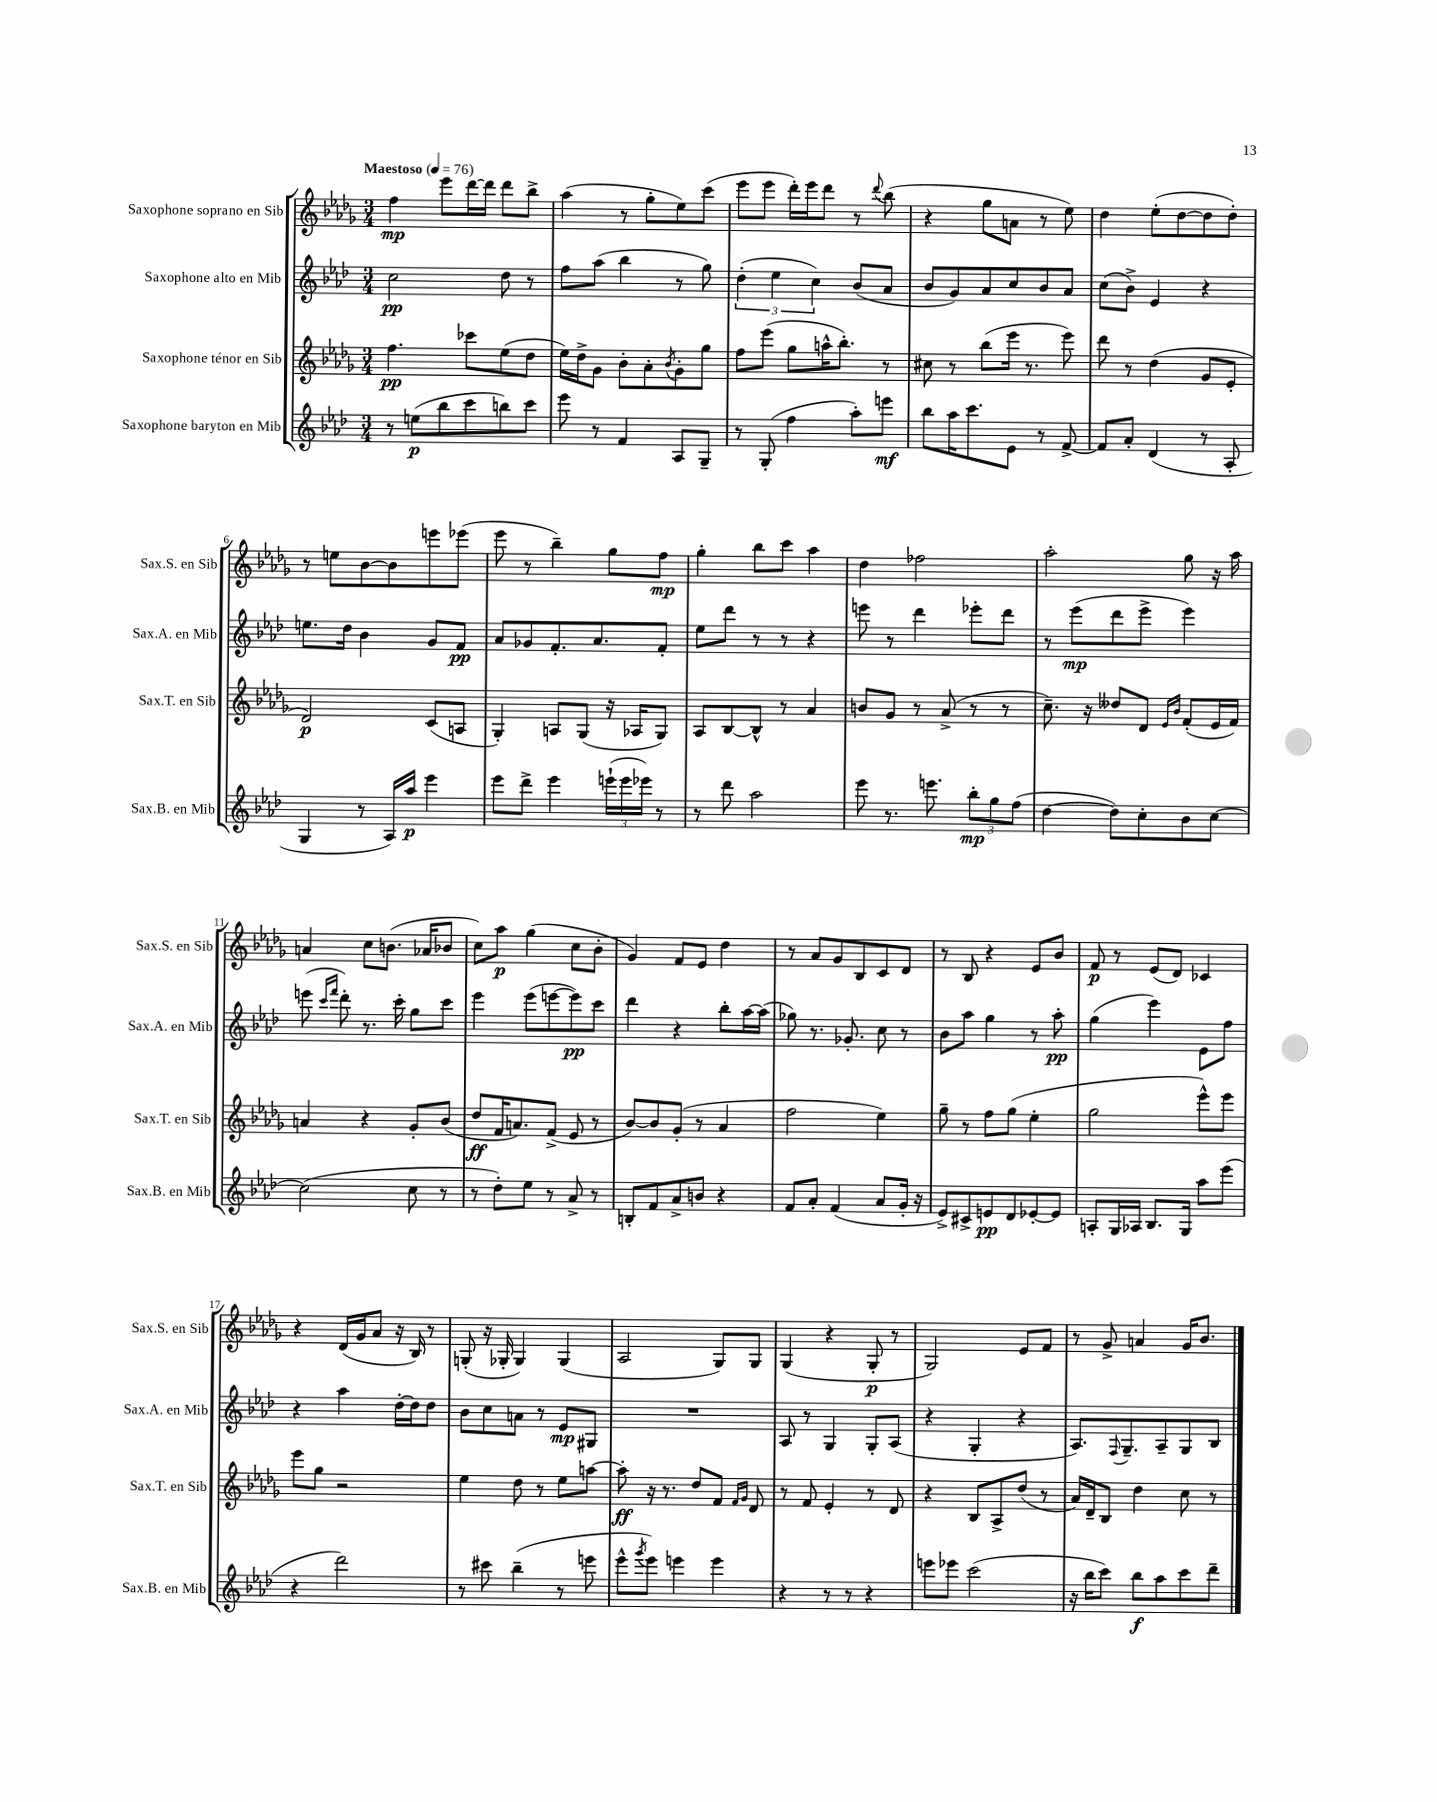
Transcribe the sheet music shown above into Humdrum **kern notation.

**kern	**dynam	**kern	**dynam	**kern	**dynam	**kern	**dynam
*part4	*part4	*part3	*part3	*part2	*part2	*part1	*part1
*staff4	*staff4	*staff3	*staff3	*staff2	*staff2	*staff1	*staff1
*I"Saxophone baryton en Mib	*	*I"Saxophone ténor en Sib	*	*I"Saxophone alto en Mib	*	*I"Saxophone soprano en Sib	*
*I'Sax.B. en Mib	*	*I'Sax.T. en Sib	*	*I'Sax.A. en Mib	*	*I'Sax.S. en Sib	*
*clefG2	*	*clefG2	*	*clefG2	*	*clefG2	*
*k[b-e-a-d-]	*	*k[b-e-a-d-g-]	*	*k[b-e-a-d-]	*	*k[b-e-a-d-g-]	*
*M3/4	*	*M3/4	*	*M3/4	*	*M3/4	*
*MM76	*	*MM76	*	*MM76	*	*MM76	*
=1	=1	=1	=1	=1	=1	=1	=1
!	!	!	!	!	!	!LO:TX:a:B:t=Maestoso	!
8r	.	4.ff\	pp	2cc\	pp	4ff\	mp
(8een\L	p	.	.	.	.	.	.
8bb-\	.	.	.	.	.	8eee-\L	.
8ccc\	.	8ccc-X\L	.	.	.	[16ddd-\L	.
.	.	.	.	.	.	16ddd-\JJ]	.
8bbn\)	.	(8ee-\	.	8dd-\	.	8ddd-\L	.
8ccc\J	.	8dd-\J	.	8r	.	8bb-^\J	.
=2	=2	=2	=2	=2	=2	=2	=2
8eee-\	.	16ee-\LL)	.	8ff\L	.	(4aa-\	.
.	.	16dd-^\J	.	.	.	.	.
8r	.	8g-\J	.	(8aa-\J	.	.	.
4f/	.	8b-'\L	.	4bb-\	.	8r	.
.	.	8a-'\	.	.	.	8gg-'\L	.
.	.	8qb-/	.	.	.	.	.
8A-/L	.	8g-'\	.	8r	.	8ee-\)	.
8G~/J	.	8gg-\J	.	8gg\)	.	(8ccc\J	.
=3	=3	=3	=3	=3	=3	=3	=3
8r	.	8ff\L	.	(6dd-'\	.	8eee-\L	.
(8G'/	.	(8eee-\J	.	.	.	8eee-\J	.
.	.	.	.	6ee-\	.	.	.
4ff\	.	8gg-\L	.	.	.	16ddd-'\LL)	.
.	.	.	.	.	.	16eee-\J	.
.	.	.	.	6cc\)	.	.	.
.	.	16aan^^\K	.	.	.	8ddd-\J	.
.	.	8.bb-'\J)	.	.	.	.	.
8aa-'\L)	.	.	.	(8b-/L	.	8r	.
.	.	.	.	.	.	8qqddd-/	.
8eeen\J	mf	8r	.	8a-/J	.	(8bb-\	.
=4	=4	=4	=4	=4	=4	=4	=4
8bb-\L	.	8cc#X\	.	8b-/L	.	4r	.
16aa-\K	.	8r	.	8g/)	.	.	.
8.ccc\	.	.	.	.	.	.	.
.	.	(8bb-\L	.	8a-/	.	8gg-\L	.
8e-\J	.	16eee-\Jk	.	8cc/	.	8an\J	.
.	.	8.r	.	.	.	.	.
8r	.	.	.	8b-/	.	8r	.
[8f^/	.	8eee-\)	.	8a-/J	.	8ee-\)	.
=5	=5	=5	=5	=5	=5	=5	=5
8f/L]	.	8ddd-\	.	(8cc\L	.	4dd-\	.
8a-'/J	.	8r	.	8b-^\J)	.	.	.
(4d-/	.	(4dd-\	.	4e-/	.	(8ee-'\L	.
.	.	.	.	.	.	[8dd-\	.
8r	.	8g-/L	.	4r	.	8dd-\]	.
8A-'/	.	8e-'/J	.	.	.	8dd-'\J)	.
!!LO:LB:g=z
=6	=6	=6	=6	=6	=6	=6	=6
4G/	.	2d-/)	p	8.een\L	.	8r	.
.	.	.	.	.	.	8een\L	.
.	.	.	.	16dd-\Jk	.	.	.
8r	.	.	.	4b-\	.	[8b-\	.
16A-/LL)	.	.	.	.	.	8b-\]	.
16aa-/JJ	p	.	.	.	.	.	.
4eee-\	.	(8c/L	.	8g/L	.	8eeen\	.
.	.	8An/J	.	8f/J	pp	(8eee-X\J	.
=7	=7	=7	=7	=7	=7	=7	=7
8eee-\L	.	4G-'/)	.	8a-/L	.	8eee-\	.
8ddd-^\J	.	.	.	8g-X/	.	8r	.
4eee-\	.	8An/L	.	8.f'/	.	4bb-~\)	.
.	.	(8G-/J	.	.	.	.	.
.	.	.	.	8.a-/	.	.	.
(24eeen`\LL	.	16r	.	.	.	8gg-\L	.
24eee\	.	.	.	.	.	.	.
.	.	16A-X/KL	.	.	.	.	.
24eee-X\JJ)	.	.	.	.	.	.	.
8r	.	8G-/J)	.	8f'/J	.	8ff\J	mp
=8	=8	=8	=8	=8	=8	=8	=8
8r	.	8A-/L	.	8ee-\L	.	4gg-'\	.
8ddd-\	.	[8B-/	.	8ddd-\J	.	.	.
2aa-\	.	8B-^^/J]	.	8r	.	8bb-\L	.
.	.	8r	.	8r	.	8ccc\J	.
.	.	4a-/	.	4r	.	4aa-\	.
=9	=9	=9	=9	=9	=9	=9	=9
8eee-\	.	8bn/L	.	8eeen\	.	4dd-\	.
8.r	.	8g-/J	.	8r	.	.	.
.	.	8r	.	4ddd-\	.	2ff-X\	.
8.eeen\	.	.	.	.	.	.	.
.	.	(8a-^/	.	.	.	.	.
12bb-'\L	mp	8r	.	8eee-X'\L	.	.	.
12gg\	.	.	.	.	.	.	.
.	.	8r	.	8ddd-\J	.	.	.
(12ff\J	.	.	.	.	.	.	.
=10	=10	=10	=10	=10	=10	=10	=10
[4dd-\	.	8.cc~\)	.	8r	.	2aa-'\	.
.	.	.	.	(8eee-\L	mp	.	.
.	.	16r	.	.	.	.	.
8dd-\L])	.	8dd--X/L	.	8ddd-\	.	.	.
8cc'\	.	8d-/J	.	8eee-^\J	.	.	.
.	.	16qqe-/LL	.	.	.	.	.
.	.	16qqb-/JJ	.	.	.	.	.
8b-\	.	(8f'/L	.	4eee-\)	.	8gg-\	.
[8cc\J	.	16e-/L	.	.	.	16r	.
.	.	16f/JJ)	.	.	.	16aa-\	.
!!LO:LB:g=z
=11	=11	=11	=11	=11	=11	=11	=11
(2cc\]	.	4an/	.	(8eeen\	.	4an/	.
.	.	.	.	16qqccc/LL	.	.	.
.	.	.	.	16qqfff/JJ	.	.	.
.	.	.	.	8ddd-'\)	.	.	.
.	.	4r	.	8.r	.	8cc\L	.
.	.	.	.	.	.	(8.bn\J	.
.	.	.	.	16ccc'\	.	.	.
8cc\	.	8g-'/L	.	8gg\L	.	.	.
.	.	.	.	.	.	16a-X/KL	.
8r	.	(8b-/J	.	8ccc\J	.	8b-X/J	.
=12	=12	=12	=12	=12	=12	=12	=12
8r	.	8dd-/L	ff	4eee-\	.	8cc\L)	.
8dd-'\L)	.	16f/K	.	.	.	8aa-\J	p
.	.	8.an/)	.	.	.	.	.
8ee-\J	.	.	.	(8eee-\L	.	(4gg-\	.
8r	.	(8f^/J	.	[8eeen\	.	.	.
8a-^/	.	8e-/	.	8eee\])	pp	8cc\L	.
8r	.	8r	.	8ccc\J	.	8b-'\J	.
=13	=13	=13	=13	=13	=13	=13	=13
8Bn'/L	.	[8b-/L)	.	4ddd-\	.	4g-/)	.
8f/	.	8b-/]	.	.	.	.	.
8a-^/	.	(8g-'/J	.	4r	.	8f/L	.
8bn/J	.	8r	.	.	.	8e-/J	.
4r	.	4a-/	.	8bb-'\L	.	4dd-\	.
.	.	.	.	[16aa-\L	.	.	.
.	.	.	.	(16aa-\JJ]	.	.	.
=14	=14	=14	=14	=14	=14	=14	=14
8f/L	.	2ff\	.	8gg-X\)	.	8r	.
8a-'/J	.	.	.	8.r	.	8a-/L	.
(4f/	.	.	.	.	.	8g-/	.
.	.	.	.	8.g-X'/	.	.	.
.	.	.	.	.	.	8B-/	.
8a-/L	.	4ee-\)	.	8cc\	.	8c/	.
16g'/Jk	.	.	.	8r	.	8d-/J	.
16r	.	.	.	.	.	.	.
=15	=15	=15	=15	=15	=15	=15	=15
8e-^/L)	.	8gg-~\	.	8b-\L	.	8r	.
8c#X^/	.	8r	.	8aa-\J	.	8B-/	.
8en/	pp	8ff\L	.	4gg\	.	4r	.
8d-/	.	(8gg-\J	.	.	.	.	.
[8e-X'/	.	4ee-'\	.	8r	.	8e-/L	.
8e-/J]	.	.	.	8aa-'\	pp	8b-/J	.
=16	=16	=16	=16	=16	=16	=16	=16
8An'/L	.	2gg-\	.	(4gg\	.	8f/	p
16G/L	.	.	.	.	.	8r	.
16A-X/JJ	.	.	.	.	.	.	.
8.B-/L	.	.	.	4eee-\)	.	(8e-/L	.
.	.	.	.	.	.	8d-/J)	.
16G/Jk	.	.	.	.	.	.	.
8aa-\L	.	8eee-^^\L)	.	8e-\L	.	4c-X/	.
(8eee-\J	.	8eee-\J	.	8ff\J	.	.	.
!!LO:LB:g=z
=17	=17	=17	=17	=17	=17	=17	=17
4r	.	8eee-\L	.	4r	.	4r	.
.	.	8gg-\J	.	.	.	.	.
2ddd-\)	.	2r	.	4aa-\	.	(16d-/LL	.
.	.	.	.	.	.	16g-/J	.
.	.	.	.	.	.	8a-/J	.
.	.	.	.	[16dd-'\LL	.	16r	.
.	.	.	.	16dd-\J]	.	16B-/)	.
.	.	.	.	8dd-\J	.	8r	.
=18	=18	=18	=18	=18	=18	=18	=18
8r	.	4ee-\	.	8b-\L	.	(8Gn'/	.
8ccc#X\	.	.	.	8cc\	.	16r	.
.	.	.	.	.	.	16G-X'/	.
(4bb-~\	.	8dd-\	.	8an\J	.	4G-/)	.
.	.	8r	.	8r	.	.	.
8r	.	8ee-\L	.	8e-/L	mp	(4G-/	.
8eeen\	.	[8aan\J	.	8G#X/J	.	.	.
=19	=19	=19	=19	=19	=19	=19	=19
8eee-^^\L	.	8aa'\]	ff	2.r	.	2A-/	.
8qggg/	.	.	.	.	.	.	.
8eee-\J)	.	16r	.	.	.	.	.
.	.	8.r	.	.	.	.	.
4eeen\	.	.	.	.	.	.	.
.	.	8dd-/L	.	.	.	.	.
4eee\	.	8f/J	.	.	.	8G-/L)	.
.	.	16qqf/LL	.	.	.	.	.
.	.	16qqg-/JJ	.	.	.	.	.
.	.	8d-/	.	.	.	8G-/J	.
=20	=20	=20	=20	=20	=20	=20	=20
4r	.	8r	.	8A-/	.	(4G-/	.
.	.	8f/	.	8r	.	.	.
8r	.	4e-'/	.	4G/	.	4r	.
8r	.	.	.	.	.	.	.
4r	.	8r	.	8G'/L	.	8G-'/	p
.	.	8d-/	.	(8A-/J	.	8r	.
=21	=21	=21	=21	=21	=21	=21	=21
8eeen\L	.	4r	.	4r	.	2G-/)	.
8eee-X\J	.	.	.	.	.	.	.
(2ccc\	.	8B-/L	.	4G'/	.	.	.
.	.	8A-^/	.	.	.	.	.
.	.	(8dd-/J	.	4r	.	8e-/L	.
.	.	8r	.	.	.	8f/J	.
=22	=22	=22	=22	=22	=22	=22	=22
16r	.	16a-/LL)	.	8.A-/L)	.	8r	.
16bb-\KL	.	16d-~/J	.	.	.	.	.
8ccc\J)	.	8B-/J	.	.	.	8g-^/	.
.	.	.	.	8qqF/	.	.	.
.	.	.	.	8.G~/	.	.	.
8bb-\L	f	4dd-\	.	.	.	4an/	.
8aa-\	.	.	.	8A-~/	.	.	.
8ccc\	.	8cc\	.	8G/	.	16g-/KL	.
.	.	.	.	.	.	8.b-/J	.
8ddd-~\J	.	8r	.	8B-/J	.	.	.
==	==	==	==	==	==	==	==
*-	*-	*-	*-	*-	*-	*-	*-
